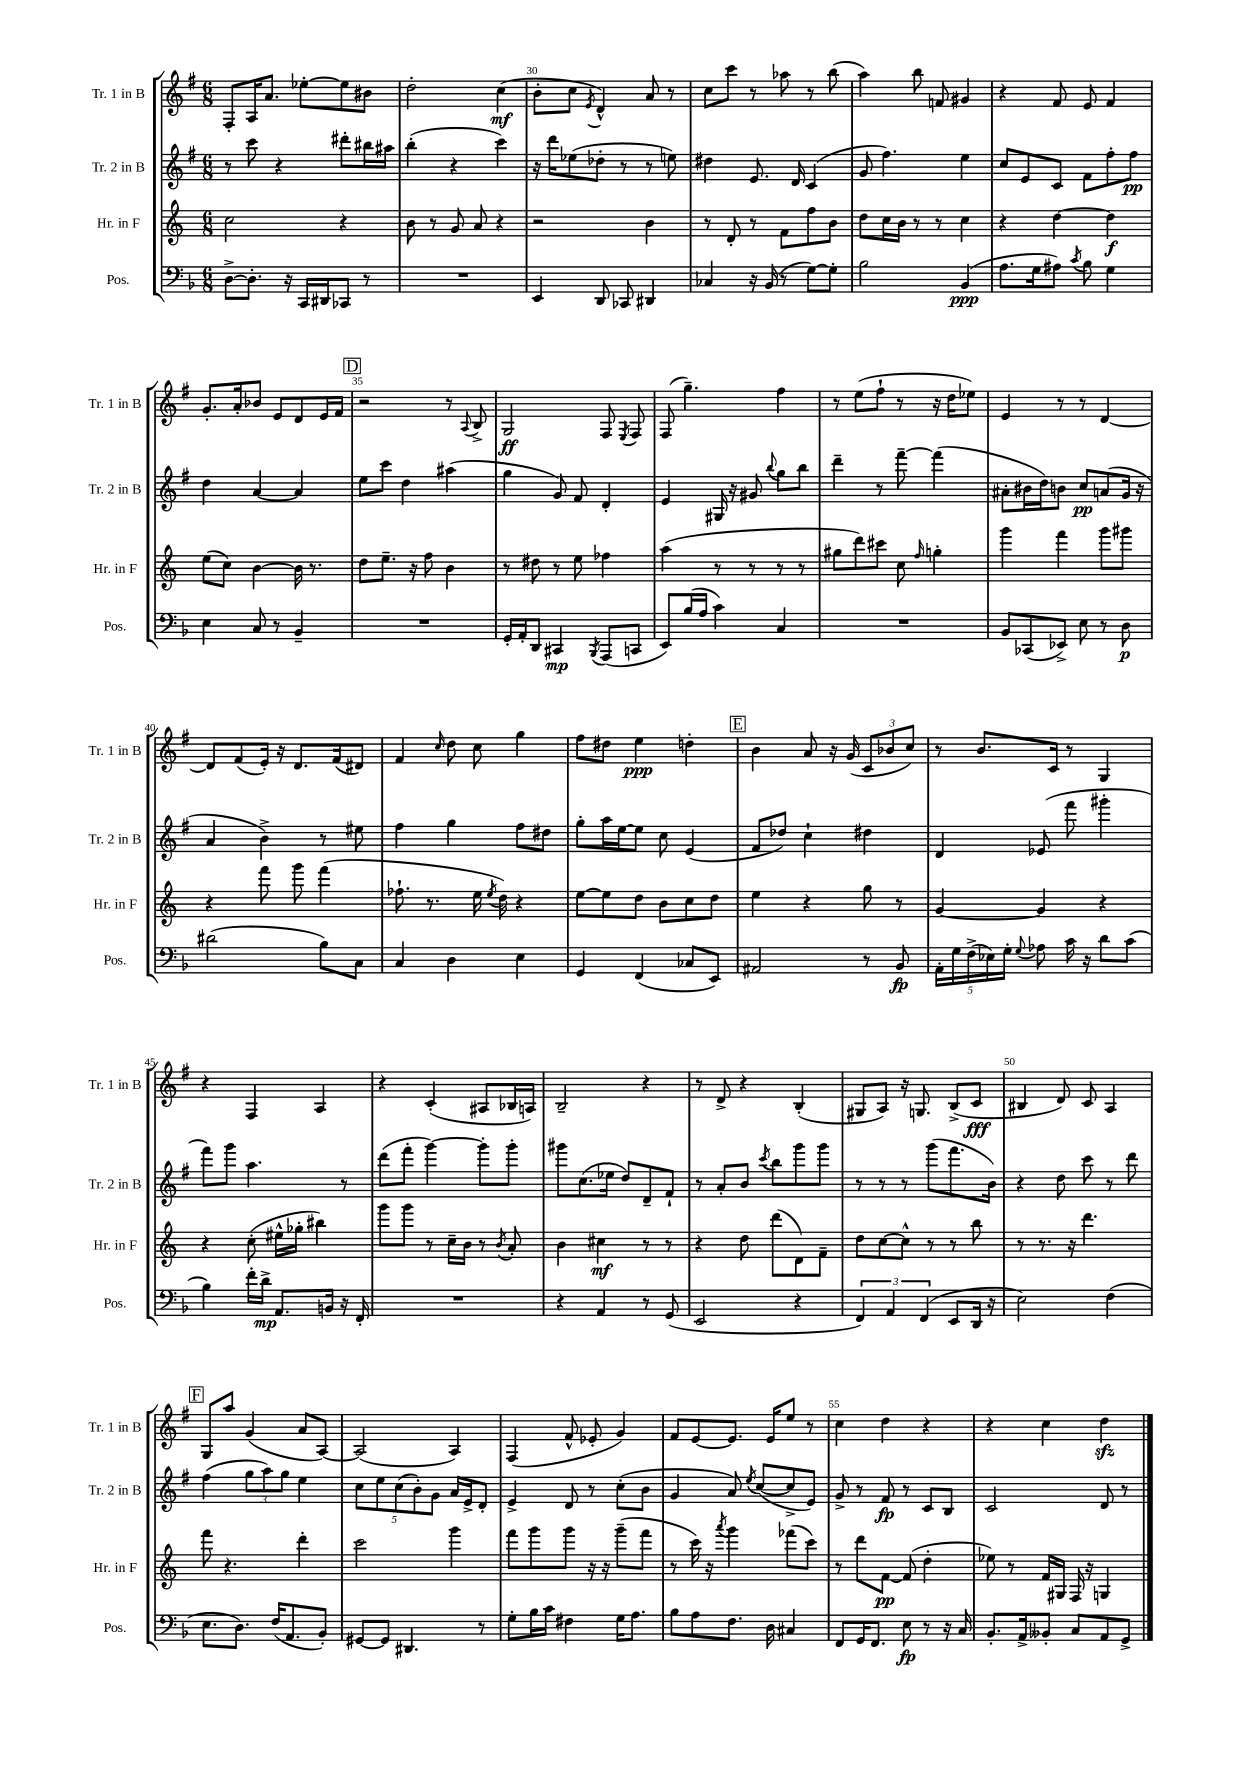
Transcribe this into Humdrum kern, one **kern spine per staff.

**kern	**kern	**kern	**kern
*staff4	*staff3	*staff2	*staff1
*clefF4	*clefG2	*clefG2	*clefG2
*k[b-]	*k[]	*k[f#]	*k[f#]
*M6/8	*M6/8	*M6/8	*M6/8
[8D^	2cc	8r	8F#'
8.D']	.	8ccc	16A
.	.	.	8.a
.	.	4r	.
16r	.	.	.
16CC	.	.	[8ee-'
16DD#	.	.	.
8CC-	4r	8ddd#'	8ee-]
8r	.	16bb#	8b#
.	.	16aa#	.
=	=	=	=
2.r	8b	(4bb'	2dd'
.	8r	.	.
.	8g	4r	.
.	8a	.	.
.	4r	4ccc)	(4cc
=	=	=	=
4EE	2r	16r	8b'
.	.	16ddd	.
.	.	(8ee-	8cc
.	.	.	8qe
8DD	.	8dd-'	4d^^)
8CC-	.	8r	.
4DD#	4b	8r	8a
.	.	8ee)	8r
=	=	=	=
4C-	8r	4dd#	8cc
.	8d'	.	8ccc
16r	8r	8.e	8r
(16BB-	.	.	.
8r	8f	.	8aa-
.	.	16d	.
[8G)	8ff	(4c	8r
8G']	8b	.	(8bb
=	=	=	=
2B-	8dd	8g	4aa)
.	16cc	4.ff#)	.
.	16b	.	.
.	8r	.	8bb
.	8r	.	8f
(4BB-	4cc	4ee	4g#
=	=	=	=
8.A	4r	8cc	4r
.	.	8e	.
16G	.	.	.
8A#)	[4dd	8c	8f#
8qc	.	.	.
8B-	.	8f#	8e
4G	4dd]	8ff#'	4f#
.	.	8ff#	.
=	=	=	=
4E	(8ee	4dd	8.g'
.	8cc)	.	.
.	.	.	16a'
8C	[4b	[4a	8b-
8r	.	.	8e
4BB-~	16b]	4a]	8d
.	8.r	.	.
.	.	.	16e
.	.	.	16f#
=	=	=	=
2.r	8dd	8ee	2r
.	8.ee~	8ccc	.
.	.	4dd	.
.	16r	.	.
.	8ff	.	.
.	4b	(4aa#	8r
.	.	.	8qqA
.	.	.	8B^
=	=	=	=
16GG'	8r	4gg	2G
16AA'	.	.	.
8DD	8dd#	.	.
4CC#	8r	8g)	.
.	8ee	8f#	.
8qBBB-	.	.	.
(8AAA	4ff-	4d'	8F#
.	.	.	8qE
8CC	.	.	8F#
=	=	=	=
8EE)	(4aa	4e	(8F#
(16B-	.	.	4.gg~)
16A	.	.	.
4c)	8r	16G#	.
.	.	16r	.
.	8r	8g#	.
.	.	8qqbb	.
4C	8r	8gg	4ff#
.	8r	8bb	.
=	=	=	=
2.r	8gg#	4ddd~	8r
.	8ddd)	.	(8ee
.	8ccc#	8r	8ff#`
.	8cc	[8fff#~	8r
.	16qqff	.	.
.	4gg'	(4fff#]	16r
.	.	.	16dd
.	.	.	8ee-)
=	=	=	=
8BB-	4ggg	8a#'	4e
(8CC-	.	16b#	.
.	.	16dd)	.
8EE-^)	4fff	8b	8r
8E	.	8cc	8r
8r	8ggg	(8a	[4d
8D	8ggg#	16g	.
.	.	16r	.
=	=	=	=
(2d#	4r	4a	8d]
.	.	.	(8f#
.	8fff	4b^)	16e')
.	.	.	16r
.	8ggg	.	8.d
8B-)	(4fff	8r	.
.	.	.	(16f#
8C	.	8ee#	8d#)
=	=	=	=
4C	8.ff-`	4ff#	4f#
.	8.r	.	.
.	.	.	16qqcc
4D	.	4gg	8dd
.	16ee	.	8cc
.	8qee	.	.
.	16dd)	.	.
4E	4r	8ff#	4gg
.	.	8dd#	.
=	=	=	=
4GG	[8ee	8gg'	8ff#
.	8ee]	16aa	8dd#
.	.	[16ee	.
(4FF	8dd	8ee]	4ee
.	8b	8cc	.
8C-	8cc	(4e	4dd'
8EE)	8dd	.	.
=	=	=	=
2AA#	4ee	8f#	4b
.	.	8dd-)	.
.	4r	4cc`	8a
.	.	.	16r
.	.	.	(16g
8r	8gg	4dd#	12c
.	.	.	12b-
8BB-	8r	.	.
.	.	.	12cc)
=	=	=	=
20AA'	[4g	4d	8r
20G	.	.	.
(20F^	.	.	.
.	.	.	8.b
20E-)	.	.	.
20G'	.	.	.
8qqG	.	.	.
8A-	4g]	(8e-	.
.	.	.	16c
16c	.	8fff#	8r
16r	.	.	.
8d	4r	4ggg#'	4G
(8c	.	.	.
=	=	=	=
4B-)	4r	8fff#)	4r
.	.	8ggg	.
16f'	(8cc'	4.aa	4F#
16d^	.	.	.
8.AA	16ee#^^	.	.
.	16gg-'	.	.
.	4bb#)	.	4A
16BB	.	.	.
16r	.	8r	.
16FF'	.	.	.
=	=	=	=
2.r	8ggg	(8ddd	4r
.	8ggg	8fff#'	.
.	8r	[4ggg)	(4c'
.	16cc~	.	.
.	16b	.	.
.	8r	8ggg']	8A#
.	8qb	.	.
.	8a'	8ggg'	16B-
.	.	.	16A)
=	=	=	=
4r	4b	8ggg#	2B~
.	.	(8.cc	.
4AA	4cc#	.	.
.	.	16ee-	.
.	.	8dd)	.
8r	8r	8d~	4r
(8GG	8r	8f#`	.
=	=	=	=
2EE	4r	8r	8r
.	.	8a'	8d^
.	8dd	8b	4r
.	.	8qccc	.
.	(8ddd	8bb	.
4r	8d)	8ggg	(4B'
.	8f~	8ggg	.
=	=	=	=
6FF)	8dd	8r	8G#
.	[8cc	8r	8A)
6AA	.	.	.
.	8cc^^]	8r	16r
.	.	.	8.G
(6FF	.	.	.
.	8r	(8ggg	.
8EE	8r	8.fff#	(8B^
16DD	8bb	.	8c
16r	.	16b)	.
=	=	=	=
2E)	8r	4r	4B#
.	8.r	.	.
.	.	8dd	8d)
.	16r	.	.
.	4.ddd	8ccc	8c
(4F	.	8r	4A
.	.	8ddd	.
=	=	=	=
8.E	8fff	(4ff#	8G
.	4.r	.	8aa
8.D)	.	.	.
.	.	12gg	(4g
.	.	12aa)	.
(16F	.	.	.
.	.	12gg	.
8.AA	.	.	.
.	4ddd'	4ee	8a
8BB-')	.	.	[8A)
=	=	=	=
[8GG#	2ccc	10cc	(2A]
.	.	10ee	.
8GG#]	.	.	.
.	.	(10cc	.
4.DD#	.	.	.
.	.	10b')	.
.	.	10g	.
.	4ggg	16a	4A)
.	.	16e^	.
8r	.	8d'	.
=	=	=	=
8G'	8fff	4e^	(4F#
16B-	8ggg	.	.
16c	.	.	.
4F#	8ggg	8d	8f#^^
.	16r	8r	8e-'
.	16r	.	.
16G	(8ggg~	(8cc'	4g)
8.A	.	.	.
.	8fff	8b	.
=	=	=	=
8B-	8r	4g	8f#
8A	16ccc)	.	[8e
.	16r	.	.
.	8qaaa	.	.
8.F	4ggg	8a)	8.e]
.	.	8qee	.
.	.	([8cc	.
16D	.	.	16e
4C#	(8fff-	8cc^]	8ee
.	8ccc)	8e)	8r
=	=	=	=
8FF	8r	8g^	4cc
16GG	8ddd	8r	.
8.FF	.	.	.
.	[8f	8f#	4dd
8E	(8f]	8r	.
8r	4dd'	8c	4r
16r	.	8B	.
16C	.	.	.
=	=	=	=
8.BB-'	8ee-)	2c	4r
.	8r	.	.
16AA^	.	.	.
8BB--'	16f	.	4cc
.	16G#	.	.
8C	16F	.	.
.	16r	.	.
8AA	4G	8d	4dd
8GG^	.	8r	.
==	==	==	==
*-	*-	*-	*-
